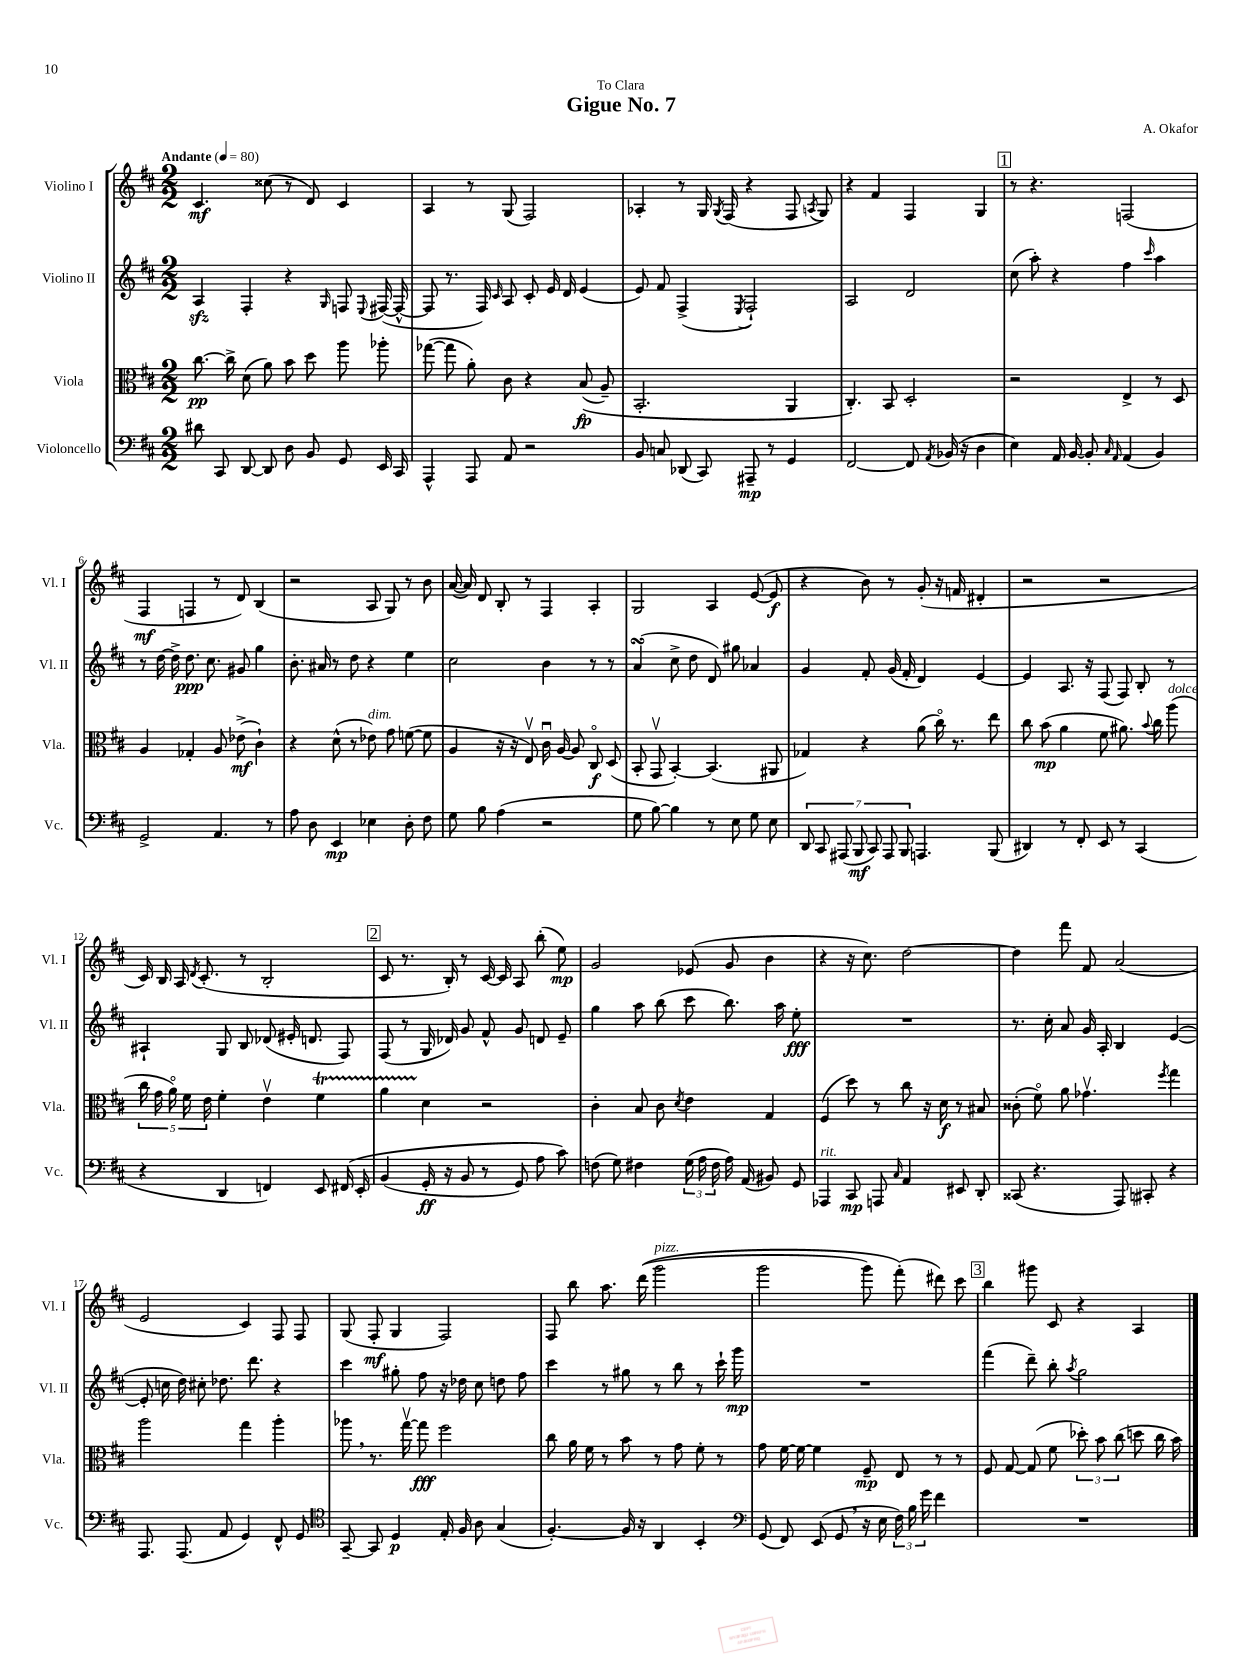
\header { title = "Gigue No. 7" composer = "A. Okafor" dedication = "To Clara" }
<<
\new StaffGroup <<
\new Staff = "s0" \with { instrumentName = "Violino I" shortInstrumentName = "Vl. I" } {
    \clef treble \key d \major \numericTimeSignature \time 2/2 \tempo "Andante" 4 = 80
    \autoBeamOff cis'4.\mf cisis''8( r8 d'8) cis'4 |
    a4 r8 g8( fis2) |
    aes4-. r8 g16 \acciaccatura { g8 } fis16( r4 fis8 \acciaccatura { a8 } g8) |
    r4 fis'4 fis4 g4 |
    \mark \markup { \box "1" } r8 r4. f2( |
    fis4\mf f4 r8 d'8) b4( |
    r2 a8 g8) r8 b'8 |
    a'16~( a'16) d'8 b8-. r8 fis4 a4-. |
    g2 a4 e'8~( e'8\f |
    r4 b'8) r8 g'8-.( r16 f'16 dis'4-. |
    r2 r2 |
    cis'16) b16 a16 \acciaccatura { d'8 } cis'8.-.( r8 b2-. |
    \mark \markup { \box "2" } cis'8 r8. b16-.) r8 cis'16~ cis'16 a8 b''8-.( e''8\mp) |
    g'2 ees'8( g'8 b'4 |
    r4 r16 cis''8.) d''2~ |
    d''4 fis'''8 fis'8 a'2( |
    e'2 cis'4) fis8 fis8 |
    g8( fis8-.\mf g4 fis2) |
    fis8 b''8 a''8. d'''16(\( g'''2^\markup { \italic "pizz." } |
    g'''2 g'''8) fis'''8-.(\) dis'''8) cis'''8 |
    \mark \markup { \box "3" } b''4 gis'''8 cis'8 r4 a4 \bar "|." |
}
\new Staff = "s1" \with { instrumentName = "Violino II" shortInstrumentName = "Vl. II" } {
    \clef treble \key d \major \numericTimeSignature \time 2/2
    \autoBeamOff a4\sfz fis4-. r4 \grace { g16 } f8 \appoggiatura { e8 } fis16~( fis16~-^ |
    fis8 r8. fis16) \grace { cis'16 } a8 cis'8-. e'16 d'16 e'4( |
    e'8) fis'8 fis4->( \acciaccatura { e8 } fis2-!) |
    a2 d'2 |
    \mark \markup { \box "1" } cis''8( a''8-.) r4 fis''4 \grace { cis'''16 } a''4 |
    r8 d''16~ d''16-> d''8.\ppp cis''8. gis'8 g''4 |
    b'8.-. ais'16 r8 d''8 r4 e''4 |
    cis''2 b'4 r8 r8 |
    a'4\turn( cis''8-> d''8 d'8) gis''8 aes'4 |
    g'4 fis'8-. g'16( fis'16-. d'4) e'4~ |
    e'4 a8. r16 fis8( fis8) b8-. r8 |
    ais4-! g8 b8 des'8( eis'16-. d'8. fis8) |
    \mark \markup { \box "2" } fis8( r8 g16 des'16) g'8 fis'8-^ g'8 d'8 e'8-- |
    g''4 a''8 b''8( cis'''8 b''8.) a''16 e''8-.\fff |
    R1 |
    r8. cis''16-. a'8 g'16 a16-. b4 e'4~( |
    e'8-. c''16 d''16) cis''8-. des''8. d'''8. r4 |
    cis'''4 gis''8-. fis''8 r16 des''16 cis''8 d''8 fis''8 |
    cis'''4 r8 gis''8 r8 b''8 r8 cis'''16-! g'''16\mp |
    R1 |
    \mark \markup { \box "3" } fis'''4( d'''8--) b''8-. \acciaccatura { a''8 } g''2 \bar "|." |
}
\new Staff = "s2" \with { instrumentName = "Viola" shortInstrumentName = "Vla." } {
    \clef alto \key d \major \numericTimeSignature \time 2/2
    \autoBeamOff cis''8.~\pp cis''16-> d'8( a'8) b'8 d''8 a''8 aes''8-. |
    ges''8~( ges''8 a'8-.) cis'8 r4 b8\fp(\( a8--) |
    b,2.-. a,4 |
    cis4.-.\) b,8 d2-. |
    \mark \markup { \box "1" } r2 e4-> r8 d8 |
    a4 ges4-. a8 ees'8->\mf( cis'4-!) |
    r4 d'8-^( r8 ees'8^\markup { \italic "dim." }) g'8 f'8~( f'8 |
    a4 r16 r16 e8\upbow) cis'16\downbow a16~ a8 cis8\flageolet\f d8( |
    b,8-. g,8\upbow b,4~-.) b,4.( ais,8 |
    ges4) r4 a'8( cis''16\flageolet) r8. e''8 |
    cis''8 b'8\mp( a'4 fis'8 ais'8.) \appoggiatura { b'8 } cis''16 a''8^\markup { \italic "dolce" }( |
    \tuplet 5/4 { cis''16 g'16 a'16\flageolet) fis'16 e'16 } fis'4-. e'4\upbow fis'4\startTrillSpan |
    \mark \markup { \box "2" } a'4 d'4\stopTrillSpan r2 |
    cis'4-. b8 cis'8 \acciaccatura { d'8 } e'4 g4 |
    fis4( d''8) r8 cis''8 r16 d'16\f r8 bis8 |
    cisis'8-.( fis'8\flageolet) a'8 ges'4.\upbow \acciaccatura { fis''8 } g''4 |
    a''2 g''4 a''4-. |
    aes''8 \breathe r8. g''16~\upbow g''8\fff fis''2 |
    cis''8 a'16 fis'16 r8 b'8 r8 g'8 fis'8-. r8 |
    g'8 fis'16~ fis'16~ fis'4 fis8--\mp e8 r8 r8 |
    \mark \markup { \box "3" } fis8 g8~ g8( fis'8 \tuplet 3/2 { des''8-.) b'8 cis''8( } d''8 cis''16 b'16) \bar "|." |
}
\new Staff = "s3" \with { instrumentName = "Violoncello" shortInstrumentName = "Vc." } {
    \clef bass \key d \major \numericTimeSignature \time 2/2
    \autoBeamOff dis'8 cis,8 d,8~ d,8 d8 b,8 g,8 e,16 cis,16 |
    a,,4-^ a,,8 a,8 r2 |
    b,8 c8 des,8( cis,8) ais,,8--\mp r8 g,4 |
    fis,2~ fis,8 \acciaccatura { a,8 } bes,16( r16 d4 |
    \mark \markup { \box "1" } e4) a,16 b,16~ b,8-. \grace { cis16 a,16 } a,4( b,4) |
    g,2-> a,4. r8 |
    a8 d8 e,4\mp ees4 d8-. fis8 |
    g8 b8 a4( r2 |
    g8 b8~) b4 r8 e8 g8 e8 |
    \tuplet 7/4 { d,8 cis,8 ais,,8( b,,8\mf cis,8) ais,,8 b,,8 } a,,4. b,,8( |
    dis,4) r8 fis,8-. e,8 r8 cis,4( |
    r4 d,4 f,4) e,8 fis,16\( e,16-. |
    \mark \markup { \box "2" } b,4( g,16-.\ff r16 b,8 r8 g,8) a8 cis'8\) |
    f8( g8) fis4 \tuplet 3/2 { g16( a16 fis16 } a16) a,16( bis,8) g,8 |
    aes,,4^\markup { \italic "rit." } cis,8\mp a,,8 \grace { cis16 } a,4 eis,8 d,8-. |
    cisis,8( r4. a,,8) cis,8-. r4 |
    a,,8. a,,8.( a,8 g,4) fis,8-^ g,8 |
    \clef tenor g,8~-- g,8 d4\p e16-. fis16 a8 g4( |
    fis4.~-.) fis16 r16 a,4 b,4-. |
    \clef bass g,8( fis,8) e,8( g,8 \breathe r16 e16 \tuplet 3/2 { fis16) b16 g'16 } fis'4 |
    \mark \markup { \box "3" } R1 \bar "|." |
}
>>
>>
